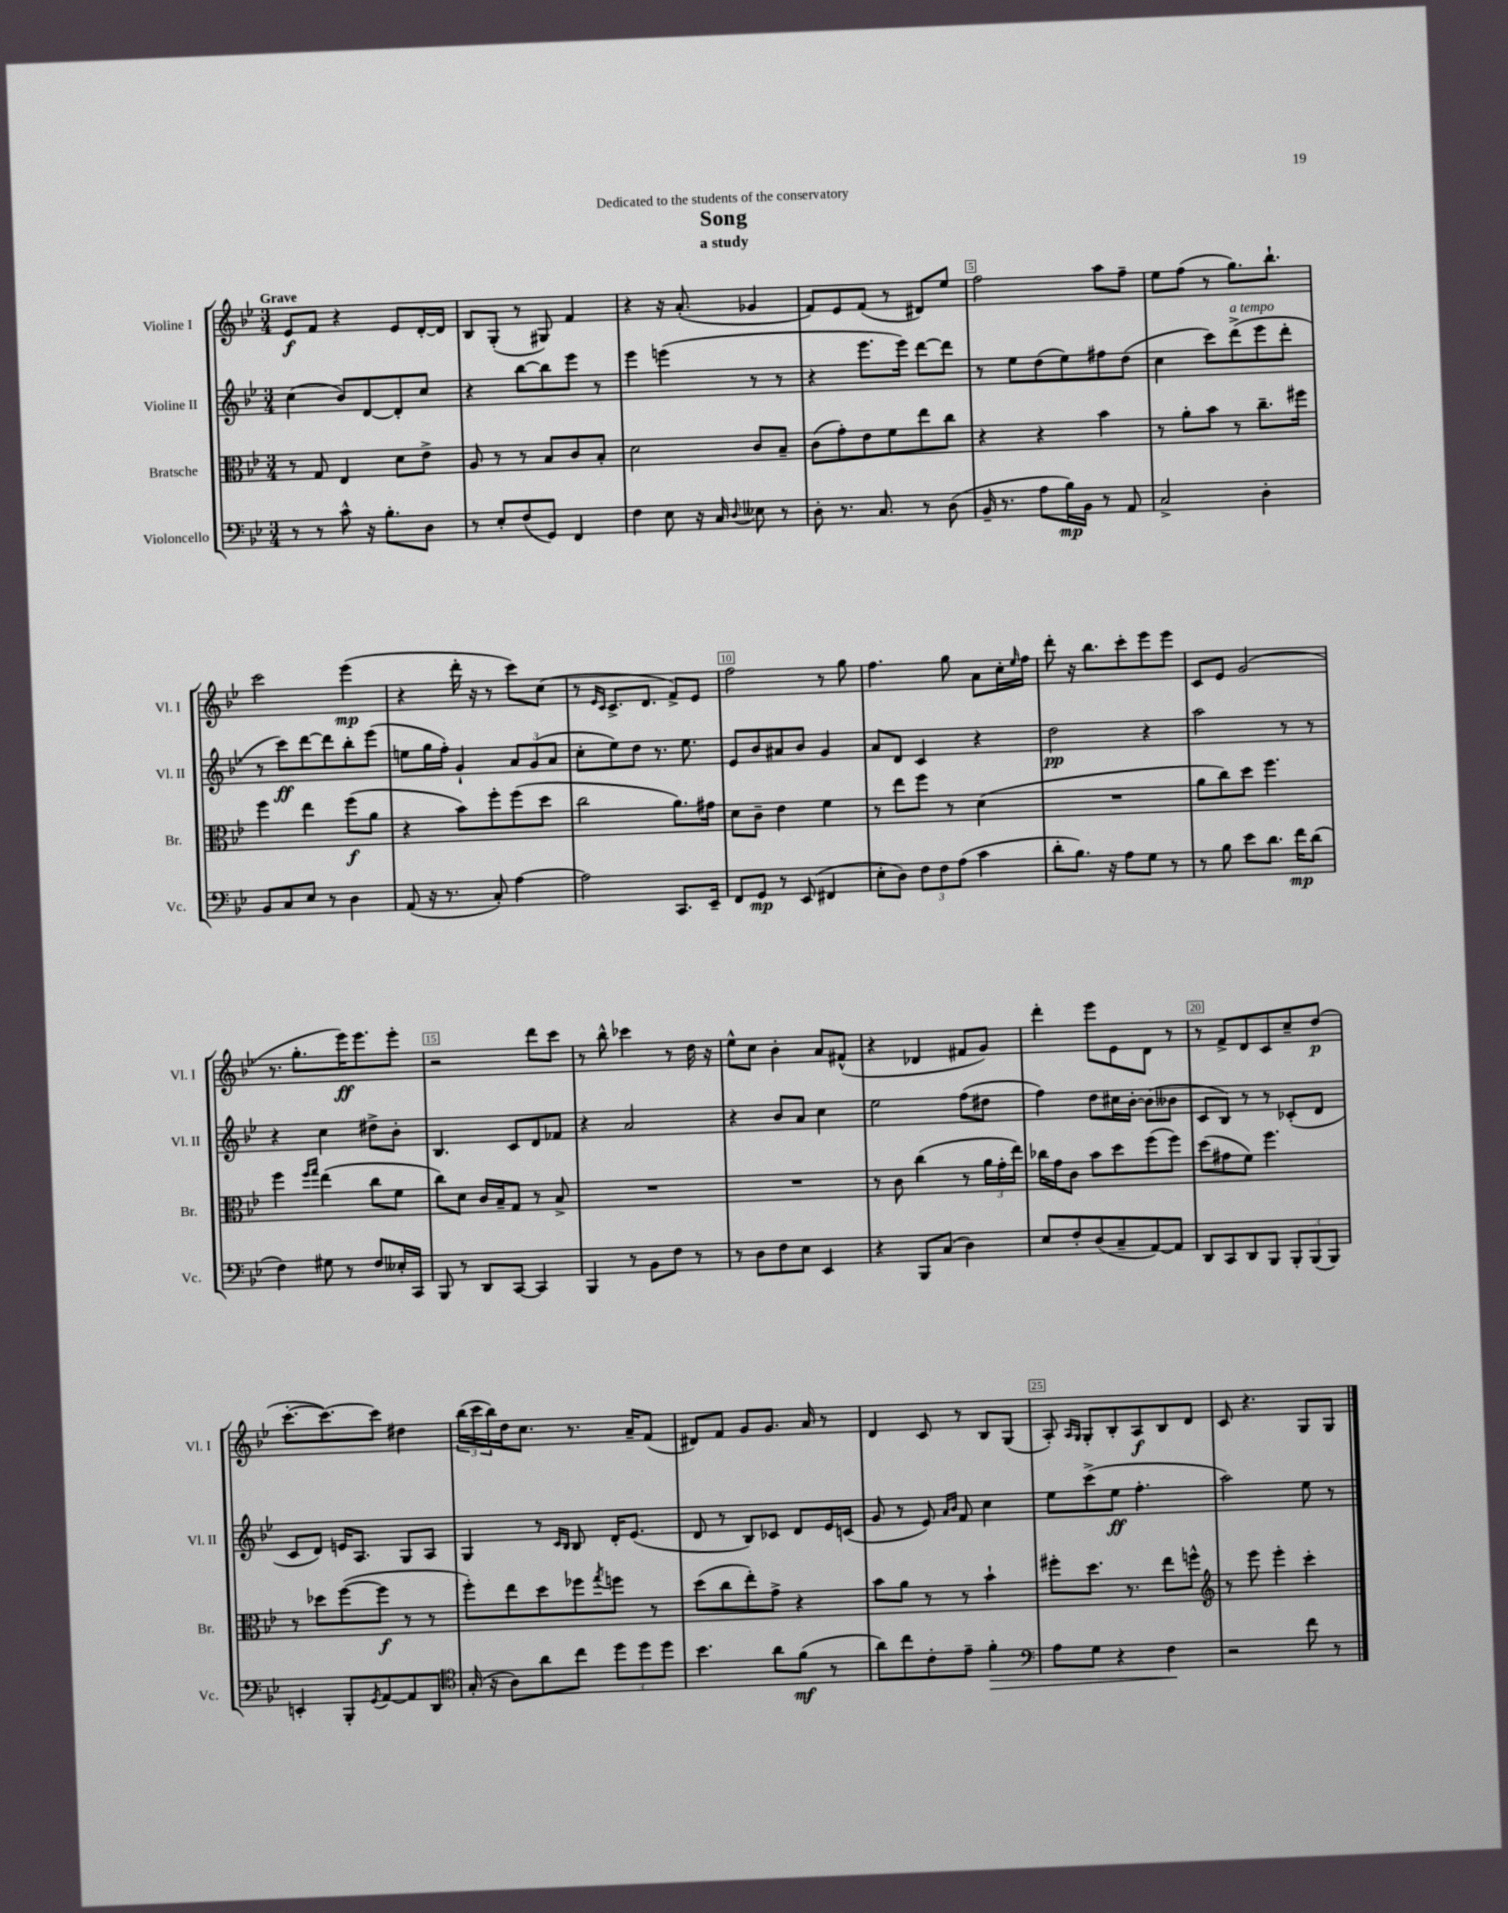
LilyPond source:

\header { title = "Song" subtitle = "a study" dedication = "Dedicated to the students of the conservatory" }
<<
\new StaffGroup <<
\new Staff = "s0" \with { instrumentName = "Violine I" shortInstrumentName = "Vl. I" } {
    \clef treble \key bes \major \numericTimeSignature \time 3/4 \tempo "Grave"
    ees'8\f f'8 r4 ees'8 d'16~-. d'16 |
    bes8 g8-.( r8 gis8) f'4 |
    r4 r16 a'8.-.( ges'4 |
    f'8) ees'8 f'8( r8 dis'8) ees''8 |
    f''2 a''8 f''8-- |
    ees''8 f''8( r8 g''8.) bes''8.-! |
    c'''2 ees'''4\mp( |
    r4 d'''16-. r16 r8 c'''8) c''8( |
    r8 \grace { ees'16 c'16 } c'8.-> d'8. f'8->) ees'8 |
    f''2 r8 g''8 |
    f''4. g''8 a'8 c''16-. \grace { ees''16 } f''16 |
    d'''8-. r16 bes''8. c'''8-. ees'''8 ees'''8 |
    c'8 ees'8 g'2( |
    r8. g''8.-. ees'''16\ff) ees'''8. ees'''8-. |
    r2 d'''8 c'''8 |
    r8 bes''8-^ ces'''4 r8 d''16 r16 |
    ees''8-^ c''8 bes'4-. a'8 fis'8-^( |
    r4 des'4 fis'8 g'8) |
    d'''4-. ees'''8 ees'8 d'8 r8 |
    r8 f'8-> d'8 c'8 c''8-- d''8\p( |
    c'''8.~-. c'''8.~) c'''8 dis''4 |
    \tuplet 3/2 { bes''16( c'''16 bes''16) } d''16 c''8. r8. a'16-- f'8( |
    dis'8) f'8 g'8 g'8. a'16 r8 |
    d'4 c'8 r8 bes8 g8( |
    a8-.) \grace { a16 g16 } g8-. bes8-. a8\f bes8 d'8 |
    c'8 r4. g8 g8 \bar "|." |
}
\new Staff = "s1" \with { instrumentName = "Violine II" shortInstrumentName = "Vl. II" } {
    \clef treble \key bes \major \numericTimeSignature \time 3/4
    c''4( bes'8) d'8~ d'8-. c''8 |
    r4 bes''8~ bes''8 ees'''8 r8 |
    ees'''4 e'''4( r8 r8 |
    r4 ees'''8. ees'''16) d'''8~ d'''8 |
    r8 ees''8 d''8( ees''8) fis''8 d''8( |
    c''4 c'''8) d'''8->^\markup { \italic "a tempo" }( ees'''8 d'''8-. |
    r8 c'''8\ff) d'''8~ d'''8 bes''8-. ees'''8( |
    e''8 g''16 f''16-.) g'4-! \tuplet 3/2 { a'8 g'8( a'8 } |
    c''8-. ees''8) d''8 r8. ees''8. |
    ees'8 bes'8 ais'8 bes'8 g'4 |
    a'8 d'8 c'4 r4 |
    d''2\pp r4 |
    a''2 r8 r8 |
    r4 c''4 dis''8-> bes'8-. |
    bes4. c'8 d'8 fes'8 |
    r4 a'2 |
    r4 bes'8 a'8 c''4 |
    ees''2 f''8( dis''8 |
    f''4) d''8 cis''16 bes'16~-. bes'8( beses'8 |
    c'8 bes8) r8 r8 ces'8-.( d'8 |
    c'8 d'8) e'16 a8. g8 a8 |
    g4 r8 \grace { c'16 bes16 } bes8 d'16-. ees'8.( |
    d'8 r8 bes8) ces'8 d'8 ees'16 c'16( |
    g'8 r8 ees'8) \grace { a'16 bes'16 } f'8 c''4 |
    ees''8 c'''8->( ees''8\ff f''4.-. |
    a''2) ees''8 r8 \bar "|." |
}
\new Staff = "s2" \with { instrumentName = "Bratsche" shortInstrumentName = "Br." } {
    \clef alto \key bes \major \numericTimeSignature \time 3/4
    r8 g8 ees4 d'8 ees'8-> |
    a8 r8 r8 bes8 c'8 bes8-. |
    d'2 c'8 bes8-- |
    c'8( g'8-.) ees'8 f'8 ees''8 c''8 |
    r4 r4 bes'4 |
    r8 a'8-. bes'8 r8 c''8.-- fis''16 |
    f''4 ees''4 f''8\f( a'8 |
    r4 bes'8) f''8-. f''8( d''8 |
    c''2 a'8.) gis'16 |
    d'8 c'8-- ees'4 f'4 |
    r8 ees''8 f''8 r8 d'4( |
    R2. |
    a'8 c''8) d''8 f''4. |
    f''4 \grace { f''16 g''16 } ees''4( c''8 f'8 |
    c''8) d'8 c'16 bes16-- g8 r8 bes8-> |
    R2. |
    R2. |
    r8 c'8 c''4( r8 \tuplet 3/2 { a'16 g'16-. ees''16) } |
    ces''16 g'16 c'8 bes'8 d''8 f''8( f''8) |
    d''8( gis'8 f'8) f''4. |
    r8 des''8 f''8~( f''8\f r8 r8 |
    f''8-.) ees''8 d''8 fes''8 \acciaccatura { g''8 } f''8 r8 |
    d''8( c''8 ees''8-.) g'8-> r4 |
    bes'8 a'8 r8 r8 bes'4-! |
    fis''8-. d''8. r8. ees''8 f''8-^ |
    \clef treble r8 ees'''8 ees'''4-. c'''4-. \bar "|." |
}
\new Staff = "s3" \with { instrumentName = "Violoncello" shortInstrumentName = "Vc." } {
    \clef bass \key bes \major \numericTimeSignature \time 3/4
    r8 r8 c'8-^ r16 bes8.-. d8 |
    r8 ees8-. f8( g,8) f,4 |
    f4 ees8 r16 c16 \appoggiatura { d8 } eeses8 r8 |
    d8-. r8. c8. r8 d8( |
    bes,16-- r8. a8 bes16\mp) bes,16 r8 a,8 |
    c2-> d4-. |
    bes,8 c8 ees8 r8 d4 |
    a,8( r16 r8. c8-.) a4~ |
    a2 c,8. ees,16-- |
    f,8 g,8\mp r8 ees,8( fis,4 |
    ees8-. d8) \tuplet 3/2 { f8 f8 a8( } c'4 |
    d'8-. bes8.) r16 a8 g8 r8 |
    r8 bes8 ees'8 d'8. f'16\mp d'8( |
    f4) gis8 r8 f8 eeses16-. c,16 |
    bes,,8 r8 d,8 c,8~ c,4 |
    bes,,4 r8 bes,8 f8 r8 |
    r8 d8 f8 ees8 ees,4 |
    r4 bes,,8 c8( d4) |
    ees8 f8-. d8( c8-- a,8~) a,8 |
    d,8 c,8 d,8 bes,,8 \tuplet 3/2 { bes,,8-. bes,,8( bes,,8) } |
    e,4-. bes,,8-. \acciaccatura { g,8 } a,8~ a,8 d,8 |
    \clef tenor g16-.( r16 a8) a'8 c''8 \tuplet 3/2 { d''8 d''8 d''8 } |
    bes'4. a'8 f'8\mf( r8 |
    a'8) c''8 c'8-. ees'8-- f'4-.\> |
    \clef bass a8 g8 r4 f4\! |
    r2 f'8 r8 \bar "|." |
}
>>
>>
\layout { \context { \Score \override BarNumber.break-visibility = ##(#f #t #t) barNumberVisibility = #(every-nth-bar-number-visible 5) \override BarNumber.stencil = #(make-stencil-boxer 0.1 0.3 ly:text-interface::print) } }
